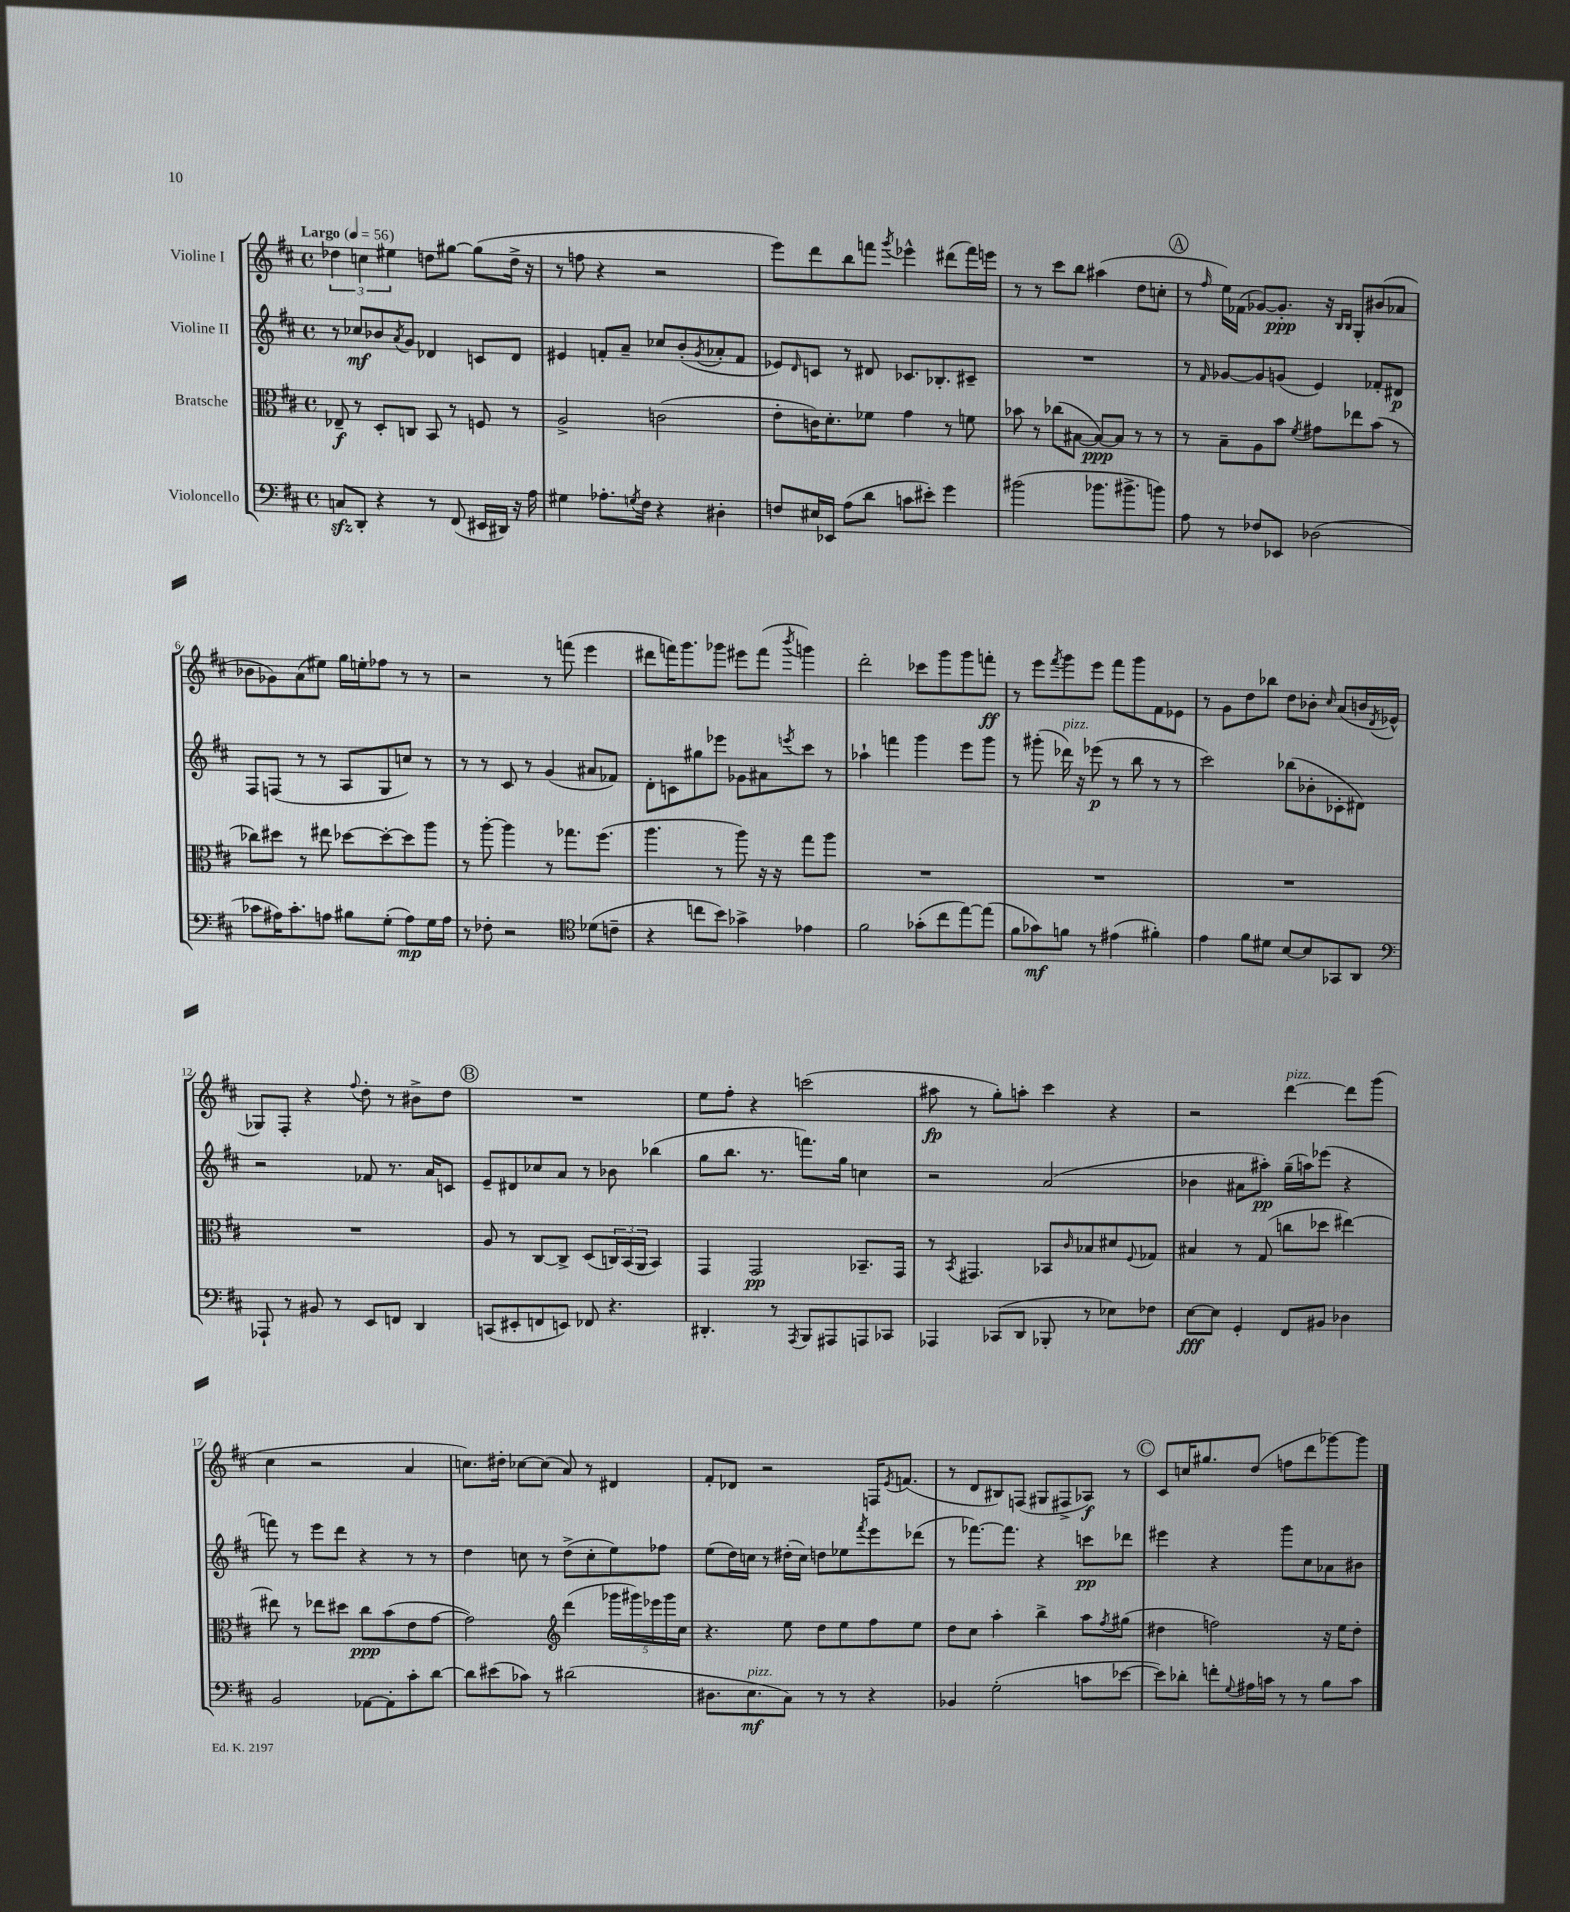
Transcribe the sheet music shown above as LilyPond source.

<<
\new StaffGroup <<
\new Staff = "s0" \with { instrumentName = "Violine I" } {
    \clef treble \key d \major \defaultTimeSignature \time 4/4 \tempo "Largo" 4 = 56
    \tuplet 3/2 { des''4 c''4 eis''4 } d''8 gis''8~ gis''8( d''16-> r16 |
    r8 f''8 r4 r2 |
    e'''8) d'''8 b''8 f'''8 \acciaccatura { g'''8 } ees'''4-^ dis'''8( f'''16) e'''16 |
    r8 r8 cis'''8 b''8 ais''4( d''8 c''8-. |
    \mark \markup { \circle "A" } r8 \grace { fis''16 } e''16) fes'16( ges'8~) ges'8.-.\ppp r16 \grace { b16 b16 } g8-. bis'8( aes'8 |
    bes'8 ges'8) a'8( eis''8) g''16 e''16-. fes''8 r8 r8 |
    r2 r8 f'''8( e'''4 |
    dis'''8 f'''16) g'''8. ges'''8 eis'''8 f'''8( \acciaccatura { b'''8 } g'''4) |
    d'''2-. ces'''8 g'''8 g'''8 f'''8-.\ff |
    r8 e'''8 \acciaccatura { fis'''8 } g'''8 e'''8 fis'''8 g'''8 fis'8 ees'8 |
    r8 g'8 d''8 bes''8 d''8 bes'8-. \grace { cis''16 } a'8( b'16 \acciaccatura { d'8 } ees'16-^ |
    ges8) fis8-. r4 \appoggiatura { fis''8 } d''8-. r8 bis'8-> d''8 |
    \mark \markup { \circle "B" } R1 |
    e''8 fis''8-. r4 c'''2( |
    ais''8\fp r8 g''8-.) a''8-. cis'''4 r4 |
    r2 d'''4~^\markup { \italic "pizz." } d'''8 g'''8( |
    cis''4 r2 a'4 |
    c''8.) dis''16-. ces''8~ ces''8( a'8) r8 dis'4 |
    fis'8-. des'8 r2 f16 \acciaccatura { e'8 } f'8.( |
    r8 d'8 bis8) f8( gis8 fis8-> aes8\f) r8 |
    \mark \markup { \circle "C" } cis'8 c''16 gis''8. d''8( f''8 d'''8 ges'''8~) ges'''8 \bar "|." |
}
\new Staff = "s1" \with { instrumentName = "Violine II" } {
    \clef treble \key d \major \defaultTimeSignature \time 4/4
    r8 ces''8\mf bes'8 \acciaccatura { a'8 } g'8 des'4 c'8 des'8 |
    eis'4 f'8-. a'8-- ces''8 b'8-.( \acciaccatura { g'8 } aes'8-. f'8 |
    ees'8) \grace { d'16 } c'8 r8 dis'8 ces'8. bes8.-. cis'8-- |
    R1 |
    \mark \markup { \circle "A" } r8 \grace { fis'16 } ges'8~ ges'8 g'8( e'4) fes'8-. dis'8\p |
    fis8 f8( r8 r8 a8 g8 c''8) r8 |
    r8 r8 cis'8 r8 g'4( ais'8 fes'8) |
    d'8-. c'8 gis''8 ees'''8 ges'8 ais'8 \acciaccatura { e'''8 } cis'''8 r8 |
    aes''4-! f'''4 g'''4 e'''8 g'''8 |
    r8 gis'''8-.( des'''16^\markup { \italic "pizz." }) r16 ees'''8\p( r8 b''8 r8 r8 |
    cis'''2) bes''8( bes'8-. ces'8-. dis'8) |
    r2 fes'8 r8. a'16 c'8 |
    \mark \markup { \circle "B" } e'8-- dis'8 ces''8 a'8 r8 bes'8 bes''4( |
    g''8 b''8. r8. f'''8.) g''16 c''4 |
    r2 a'2( |
    bes'4 ais'8 ais''8-.\pp) g''16--( a''16) ees'''8( r4 |
    f'''8) r8 e'''8 d'''8 r4 r8 r8 |
    d''4 c''8 r8 d''8->( c''8-. e''8) fes''8 |
    e''8( d''16) c''16 r8 dis''16-.( c''16) d''8 ees''8 \acciaccatura { fis'''8 } e'''8 des'''8( |
    r8 fes'''8.~) fes'''8. r4 c'''8\pp des'''8 |
    \mark \markup { \circle "C" } eis'''4 r4 g'''8 cis''8 aes'8 bis'8 \bar "|." |
}
\new Staff = "s2" \with { instrumentName = "Bratsche" } {
    \clef alto \key d \major \defaultTimeSignature \time 4/4
    ees8--\f r8 d8-. c8 b,8 r8 f8 r8 |
    a2-> c'2( |
    e'8-. c'16) d'8.-. fes'8 g'4 r8 f'8 |
    bes'8 r8 ces''8( bis8~ bis8~\ppp) bis8 r8 r8 |
    \mark \markup { \circle "A" } r8 b8-- a8 b'8 \acciaccatura { fis'8 } gis'8 ees''8 b'8( r8 |
    ces''8) dis''8 r8 eis''8 des''8~ des''8~-. des''8 a''8 |
    r8 a''8~-. a''4 r8 ges''8. fis''8.( |
    a''4. r8 a''8) r16 r16 g''8 a''8 |
    R1 |
    R1 |
    R1 |
    R1 |
    \mark \markup { \circle "B" } a8 r8 cis8~ cis8-> d8( \tuplet 3/2 { c16) b,16( a,16 } b,4) |
    g,4 g,2\pp bes,8.-- g,16 |
    r8 \acciaccatura { b,8 } gis,4. bes,8 \grace { cis'16 } bes8 dis'8 \appoggiatura { fis8 } ges8 |
    bis4 r8 g8( c''8 des''8 eis''4~) |
    eis''8 r8 ees''8 dis''8 cis''8\ppp b'8( e'8 g'8~ |
    g'2) \clef treble d'''4( \tuplet 5/4 { ges'''16 gis'''16) ees'''16 gis'''16 cis''16 } |
    r4. e''8 d''8 e''8 fis''8 e''8 |
    d''8 cis''8 a''4-. b''4-> a''8 \acciaccatura { fis''8 } gis''8( |
    \mark \markup { \circle "C" } dis''4 f''2) r16 e''16 dis''8-. \bar "|." |
}
\new Staff = "s3" \with { instrumentName = "Violoncello" } {
    \clef bass \key d \major \defaultTimeSignature \time 4/4
    c8\sfz d,8-. r4 r8 fis,8( eis,16 dis,16) r16 a16 |
    gis4 aes8.-. \acciaccatura { g8 } fis16 r4 dis4-. |
    f8 eis16 ees,16 a8( d'8 c'8 eis'8-.) g'4 |
    bis'2( bes'8. bis'8.-> b'8) |
    \mark \markup { \circle "A" } a8 r8 fes8 ees,8 des2( |
    ces'8 ais16) ces'8.-. a8 bis8 g8-.( a8\mp) g16 a16 |
    r8 fes8-. r2 \clef tenor des'8( c'8-- |
    r4 c''8 b'8) ges'4-> ees'4 |
    fis'2 ges'8-.( cis''8 e''8~) e''8( |
    fis'8 ges'8\mf) f'8 r8 eis'4( fis'4-.) |
    e'4 fis'8 dis'8 b8~ b8 ges,8 a,8 |
    \clef bass aes,,8-! r8 bis,8 r8 e,8 f,8 d,4 |
    \mark \markup { \circle "B" } c,8( eis,8-. f,8 e,8) fes,8 r4. |
    dis,4.-. r8 \acciaccatura { a,,8 } b,,8 ais,,8 a,,8 ces,8 |
    aes,,4 ces,8( d,8 bes,,8-. r8 ees8) fes8 |
    e8~\fff e8 g,4-. fis,8 bis,8 des4 |
    b,2 aes,8~ aes,8-. cis'8-. d'8~ |
    d'8 eis'8( ces'8) r8 dis'2( |
    dis8. e8.\mf^\markup { \italic "pizz." } cis8) r8 r8 r4 |
    bes,4 g2-.( c'8 ees'8~ |
    \mark \markup { \circle "C" } ees'8) des'8-. f'8-. \appoggiatura { g8 } ais16 c'16 r8 r8 b8 c'8 \bar "|." |
}
>>
>>
